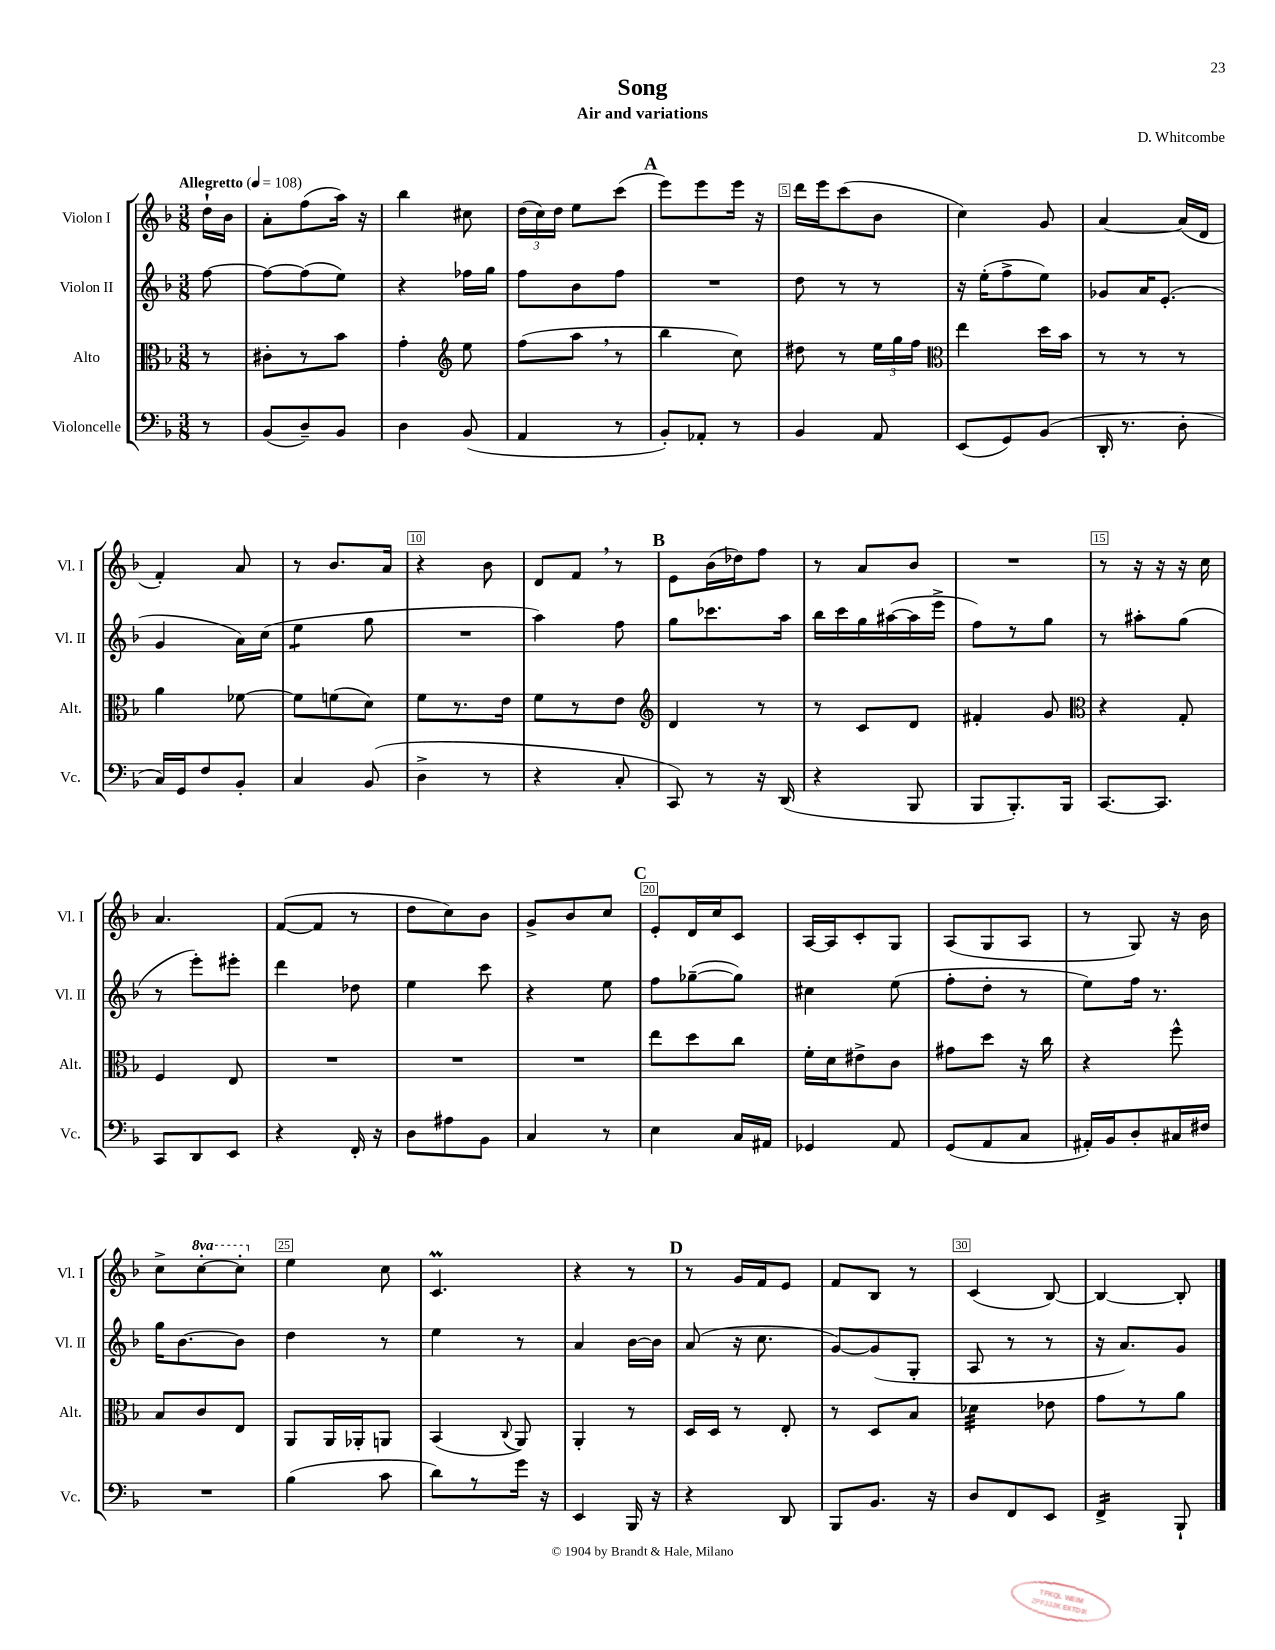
\header { title = "Song" composer = "D. Whitcombe" subtitle = "Air and variations" }
<<
\new StaffGroup <<
\new Staff = "s0" \with { instrumentName = "Violon I" shortInstrumentName = "Vl. I" } {
    \clef treble \key f \major \numericTimeSignature \time 3/8 \set Staff.ottavationMarkups = #ottavation-simple-ordinals \partial 8 \tempo "Allegretto" 4 = 108
    \autoBeamOff d''16[-! bes'16] |
    a'8[-. f''8( a''16]) r16 |
    bes''4 cis''8 |
    \tuplet 3/2 { d''16[( c''16) d''16] } e''8[ c'''8]( |
    \mark \markup { \bold "A" } e'''8[) e'''8 e'''16] r16 |
    d'''16[ e'''16 c'''8( bes'8] |
    c''4) g'8 |
    a'4~ a'16[( d'16] |
    f'4-.) a'8 |
    r8 bes'8.[ a'16] |
    r4 bes'8 |
    d'8[ f'8] \breathe r8 |
    \mark \markup { \bold "B" } e'8[ bes'16( des''16) f''8] |
    r8 a'8[ bes'8] |
    R4. |
    r8 r16 r16 r16 c''16 |
    a'4. |
    f'8[~( f'8] r8 |
    d''8[ c''8) bes'8] |
    g'8[-> bes'8 c''8] |
    \mark \markup { \bold "C" } e'8[-. d'16 c''16 c'8] |
    a16[~ a16 c'8-. g8] |
    a8[( g8 a8] |
    r8 g8) r16 bes'16 |
    c''8[-> \ottava #1 c'''8~-. c'''8]-. \ottava #0 |
    e''4 c''8 |
    c'4.\prall |
    r4 r8 |
    \mark \markup { \bold "D" } r8 g'16[ f'16 e'8] |
    f'8[ bes8] r8 |
    c'4( bes8~) |
    bes4~ bes8-. \bar "|." |
}
\new Staff = "s1" \with { instrumentName = "Violon II" shortInstrumentName = "Vl. II" } {
    \clef treble \key f \major \numericTimeSignature \time 3/8 \partial 8
    \autoBeamOff f''8~ |
    f''8[~ f''8( e''8]) |
    r4 fes''16[ g''16] |
    f''8[ bes'8 f''8] |
    \mark \markup { \bold "A" } R4. |
    d''8 r8 r8 |
    r16 e''16[-.( f''8-> e''8]) |
    ges'8[ a'16 e'8.]-.( |
    g'4 a'16[) c''16]( |
    e''4:8 g''8 |
    R4. |
    a''4) f''8 |
    \mark \markup { \bold "B" } g''8[ ces'''8. a''16] |
    bes''16[ c'''16 g''16 ais''16~( ais''16 e'''16]-> |
    f''8[) r8 g''8] |
    r8 ais''8[-. g''8]( |
    r8 e'''8[-.) eis'''8]-. |
    d'''4 des''8 |
    e''4 c'''8 |
    r4 e''8 |
    \mark \markup { \bold "C" } f''8[ ges''8~--( ges''8]) |
    cis''4 e''8( |
    f''8[-. d''8]-. r8 |
    e''8[) f''16] r8. |
    g''16[ bes'8.~ bes'8] |
    d''4 r8 |
    e''4 r8 |
    a'4 bes'16[~ bes'16] |
    \mark \markup { \bold "D" } a'8( r16 c''8. |
    g'8[~) g'8( g8]-. |
    a8 r8 r8 |
    r16 a'8.[) g'8] \bar "|." |
}
\new Staff = "s2" \with { instrumentName = "Alto" shortInstrumentName = "Alt." } {
    \clef alto \key f \major \numericTimeSignature \time 3/8 \partial 8
    \autoBeamOff r8 |
    cis'8[-. r8 bes'8] |
    g'4-. \clef treble e''8 |
    f''8[( a''8] \breathe r8 |
    \mark \markup { \bold "A" } bes''4 c''8) |
    dis''8 r8 \tuplet 3/2 { e''16[ g''16 f''16] } |
    \clef alto e''4 d''16[ bes'16] |
    r8 r8 r8 |
    a'4 fes'8~ |
    fes'8[ f'8( d'8]) |
    f'8[ r8. e'16] |
    f'8[ r8 e'8] |
    \mark \markup { \bold "B" } \clef treble d'4 r8 |
    r8 c'8[ d'8] |
    fis'4-. g'8 |
    \clef alto r4 g8-. |
    f4 e8 |
    R4. |
    R4. |
    R4. |
    \mark \markup { \bold "C" } e''8[ d''8 c''8] |
    f'16[-. d'16 eis'8-> c'8] |
    gis'8[ d''8] r16 c''16 |
    r4 f''8-^ |
    bes8[ c'8 e8] |
    a,8[ a,16 aes,16-. a,8] |
    bes,4( \appoggiatura { c8 } a,8) |
    a,4-. r8 |
    \mark \markup { \bold "D" } d16[ d16] r8 e8-. |
    r8 d8[ bes8] |
    des'4:32 ees'8 |
    g'8[ r8 a'8] \bar "|." |
}
\new Staff = "s3" \with { instrumentName = "Violoncelle" shortInstrumentName = "Vc." } {
    \clef bass \key f \major \numericTimeSignature \time 3/8 \partial 8
    \autoBeamOff r8 |
    bes,8[( d8--) bes,8] |
    d4 bes,8( |
    a,4 r8 |
    \mark \markup { \bold "A" } bes,8[-.) aes,8]-. r8 |
    bes,4 a,8 |
    e,8[( g,8) bes,8]( |
    d,16-. r8. d8-. |
    c16[) g,16 f8 bes,8]-. |
    c4 bes,8( |
    d4-> r8 |
    r4 c8-. |
    \mark \markup { \bold "B" } c,8) r8 r16 d,16( |
    r4 bes,,8 |
    bes,,8[ bes,,8.-.) bes,,16] |
    c,8.[~ c,8.] |
    c,8[ d,8 e,8] |
    r4 f,16-. r16 |
    d8[ ais8 bes,8] |
    c4 r8 |
    \mark \markup { \bold "C" } e4 c16[ ais,16] |
    ges,4 a,8 |
    g,8[( a,8 c8] |
    ais,16[-.) bes,16 d8-. cis16 fis16] |
    R4. |
    bes4( c'8 |
    d'8[) r8 g'16] r16 |
    e,4 bes,,16 r16 |
    \mark \markup { \bold "D" } r4 d,8 |
    bes,,8[ bes,8.] r16 |
    d8[ f,8 e,8] |
    f,4:16-> bes,,8-! \bar "|." |
}
>>
>>
\layout { \context { \Score \override BarNumber.break-visibility = ##(#f #t #t) barNumberVisibility = #(every-nth-bar-number-visible 5) \override BarNumber.stencil = #(make-stencil-boxer 0.1 0.3 ly:text-interface::print) } }
